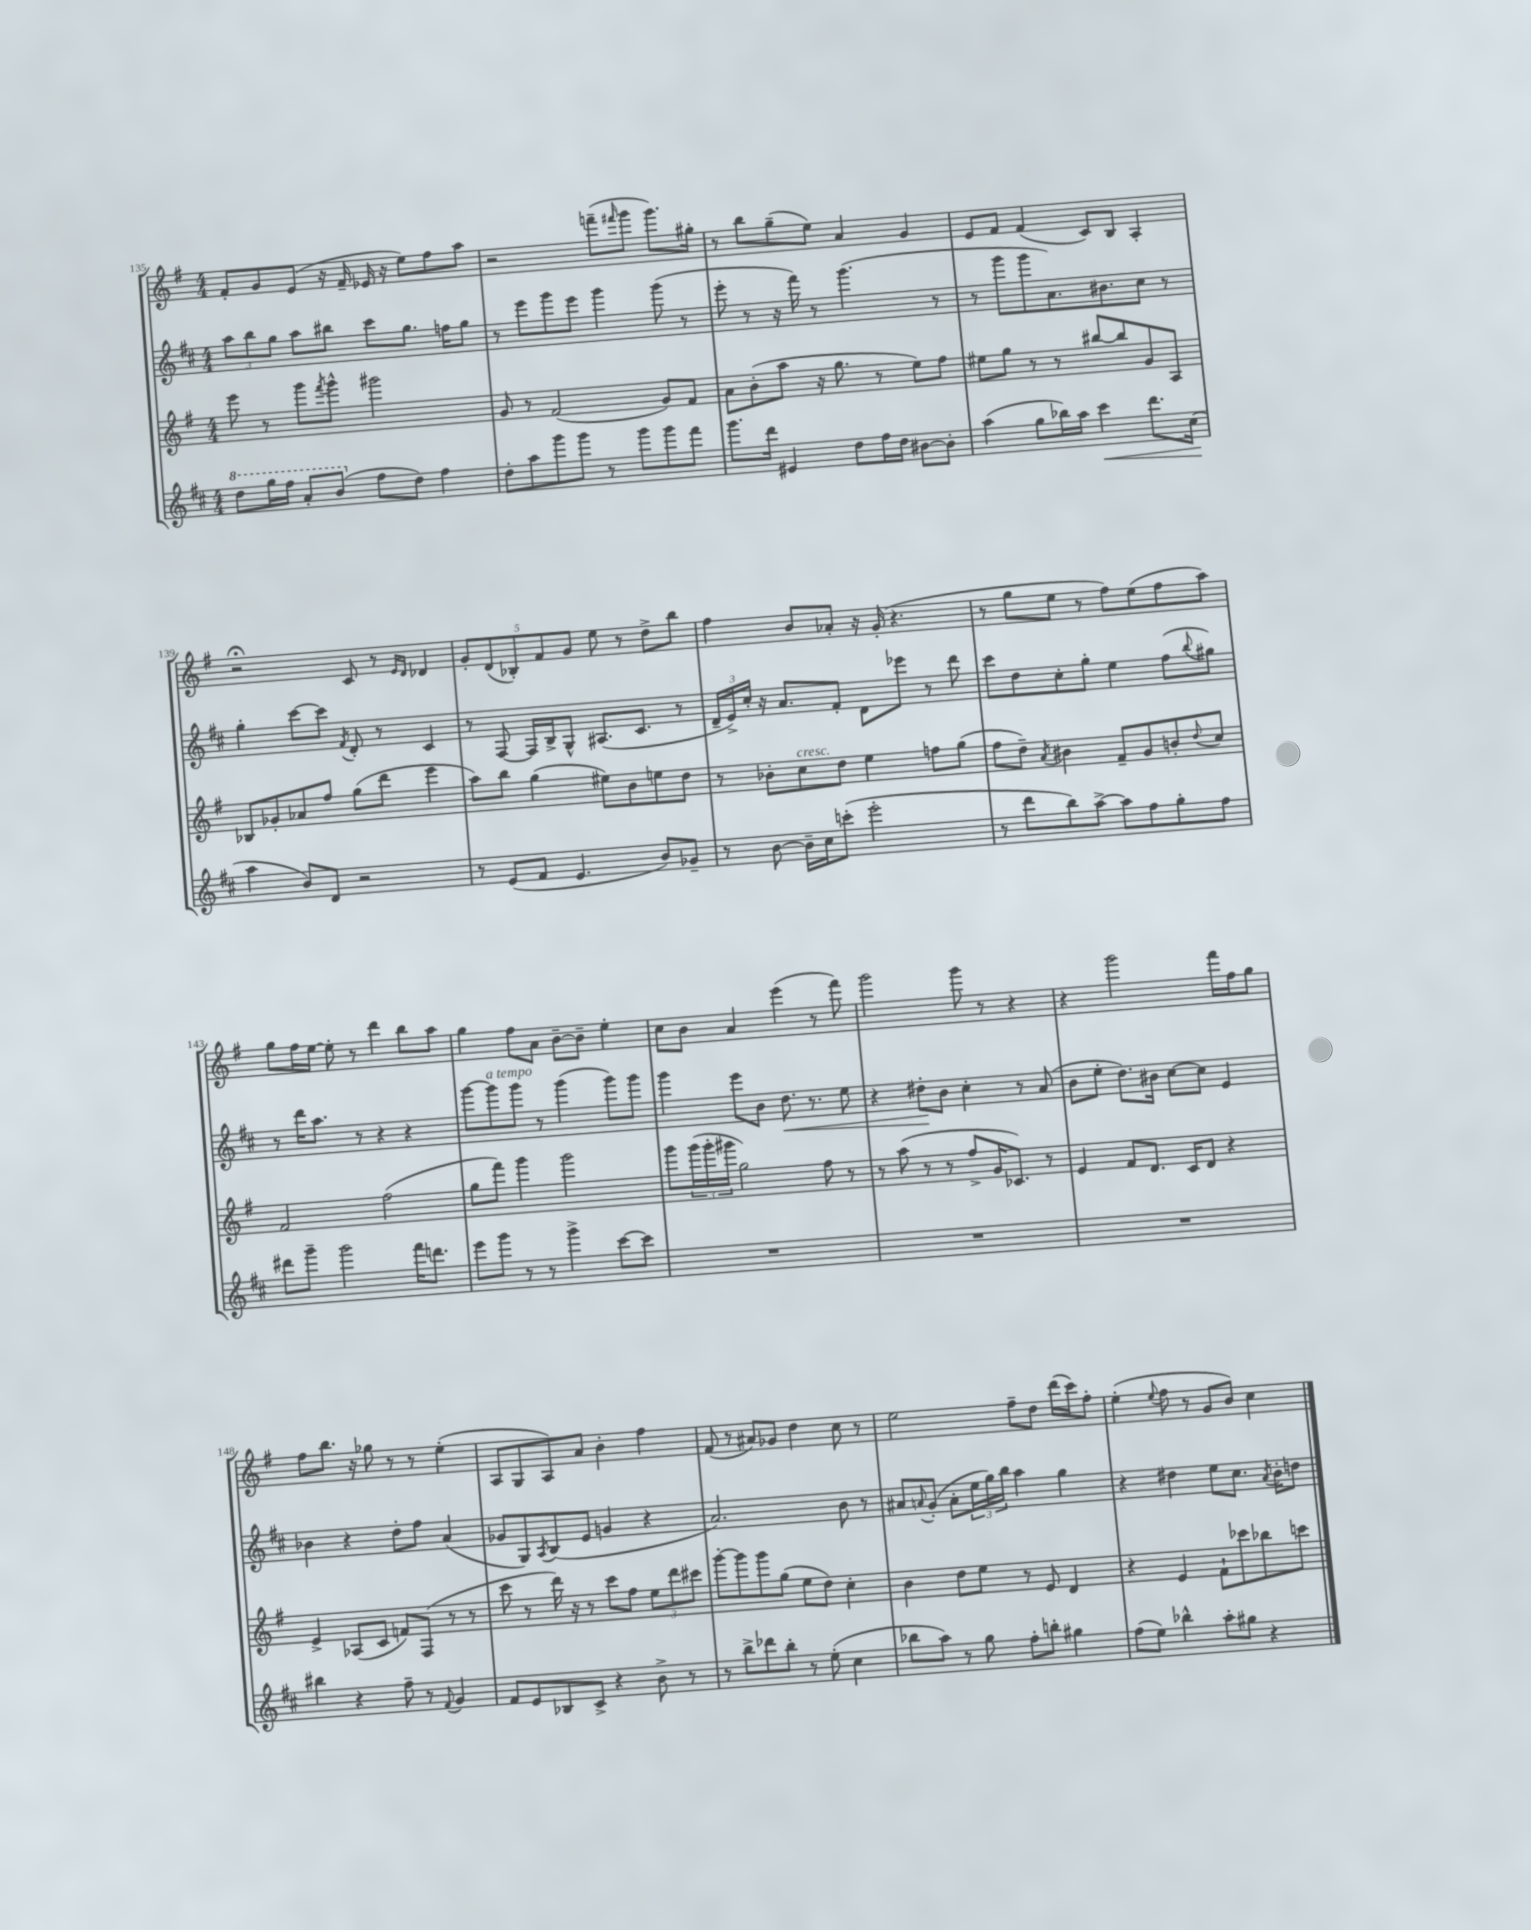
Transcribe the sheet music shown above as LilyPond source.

<<
\new StaffGroup <<
\new Staff = "s0" {
    \clef treble \key g \major \numericTimeSignature \time 4/4
    fis'8-. g'8 e'8( r16 fis'16-- ees'16 r16 e''8) fis''8 a''8 |
    r2 f'''8--( \grace { fis'''16 } g'''8 g'''8.) gis''16-. |
    r8 b''8 g''8--( e''8) a'4 g'4 |
    e'8 fis'8 fis'4( c'8) b8 a4-. |
    r2\fermata c'8 r8 \grace { e'16 d'16 } des'4 |
    \tuplet 5/4 { g'8-. d'8( bes8-.) fis'8 g'8 } e''8 r8 d''8-> b''8 |
    fis''4 b'8 aes'8-. r16 g'16-.( r4. |
    r8 g''8 e''8 r8 fis''8) e''8( fis''8 a''8) |
    g''8 fis''16 e''16~ e''8-. r8 d'''4 b''8 a''8 |
    g''4 fis''8 a'8 b'8~-- b'8-- e''4-. |
    c''8 b'8 a'4 e'''4( r8 fis'''8) |
    g'''2 g'''8 r8 r4 |
    r4 g'''2 fis'''16 fis''16 g''8 |
    fis''8 b''8. r16 ges''8 r8 r8 e''4-.( |
    a8 g8 a8) a'8 b'4-. fis''4 |
    fis'8( r8 ais'8) ges'8 d''4 c''8 r8 |
    e''2 fis''8-- d''8 d'''16( c'''16) fis''8-. |
    e''4-.( \appoggiatura { e''8 } fis''8 r8 g'8 b'8) c''4 \bar "|." |
}
\new Staff = "s1" {
    \clef treble \key d \major \numericTimeSignature \time 4/4
    \tuplet 3/2 { a''8 b''8 g''8 } a''8 bis''8 cis'''8 g''8. f''16 g''8 |
    r8 e'''8 g'''8 e'''8 g'''4 g'''8( r8 |
    e'''8-. r8 r16 fis'''16) r8 g'''4.( r8 |
    r8 g'''8 g'''8 a'8.) bis'8. cis''8 r8 |
    g''4-. cis'''8~ cis'''8 \acciaccatura { fis'8 } d'8-. r8 cis'4 |
    r8 fis8~ fis16 b16-> g8-^ ais8.( cis'8. r8 |
    \tuplet 3/2 { d'16-- e'16->) cis''16-. } r16 a'8. fis'8-. d'8 ees'''8 r8 d'''8 |
    cis'''8 d''8 cis''8-. g''8-. e''4 fis''8( \appoggiatura { b''8 } gis''8) |
    r8 d'''16 a''8. r8 r4 r4 |
    g'''8~ g'''8^\markup { \italic "a tempo" } g'''8 r8 g'''4( g'''8) g'''8 |
    g'''4 e'''8 b'8 d''8.\< r8. e''8 |
    r4 dis''8-.\! b'8 cis''4-. r8 a'8( |
    b'8 e''8-. d''8.) bis'16 cis''8~ cis''8 e'4 |
    bes'4 r4 d''8-. fis''8 a'4( |
    ges'8 g8) \acciaccatura { a8 } b8( e'8 g'4 r4 |
    a'2.) b'8 r8 |
    ais'8 \appoggiatura { a'8 } g'8-.( a'8-. \tuplet 3/2 { e''16 g''16) b''16 } a''4 g''4 |
    r4 dis''4 e''8 cis''8. \acciaccatura { a'8 } b'16-. d''8 \bar "|." |
}
\new Staff = "s2" {
    \clef treble \key g \major \numericTimeSignature \time 4/4
    e'''8 r8 g'''8 \acciaccatura { fis'''8 } g'''8-^ gis'''2 |
    g'8 r8 fis'2( g'8) fis'8 |
    a'8 b'8-.( a''8 r16 g''8. r8 e''8) fis''8 |
    eis''8 g''8 r8 r8 bis''8~ bis''8 g'8 a8 |
    bes8 ges'8-. aes'8 fis''8 g''8( d'''8 e'''4 |
    a''8) b''8 g''4( eis''8) b'8 e''8 d''8 |
    r8 bes'8-. c''8^\markup { \italic "cresc." } d''8 e''4 f''8 g''8( |
    fis''8 d''8--) \acciaccatura { a'8 } bis'4 fis'8-- g'8 b'8-. \appoggiatura { d''8 } c''8 |
    fis'2 fis''2( |
    g''8 fis'''8) g'''4 g'''2 |
    g'''8 \tuplet 3/2 { g'''16( g'''16-. gis'''16 } g''2) fis''8 r8 |
    r8 a''8( r8 r8 fis''8-> g'16 ces'8.) r8 |
    e'4 fis'8 d'8. c'16 d'8 r4 |
    e'4-> aes8( c'8 f'8) fis8( r8 r8 |
    c'''8 r8 d'''16) r16 r8 c'''8 fis''8 \tuplet 3/2 { e''8 d'''8 cis'''8 } |
    g'''8~-. g'''8 g'''8 g''8( e''8 d''8) c''4-. |
    b'4 d''8 e''8 r8 e'8 d'4 |
    r4 e'4 fis'8-! ces'''8 bes''8 c'''8 \bar "|." |
}
\new Staff = "s3" {
    \clef treble \key d \major \numericTimeSignature \time 4/4
    \ottava #1 d'''8 g'''16 fis'''16 a''8-. b''8( \ottava #0 fis''8 d''8) fis''4 |
    d''8-. a''8 g'''8 g'''8 r8 g'''8 g'''8 fis'''8 |
    g'''8. d'''16 eis'4 d''8 fis''16 d''16 bis'8~ bis'8-. |
    a''4( g''8 bes''16) a''16 cis'''4\< d'''8. cis''16\!( |
    a''4 b'8) d'8 r2 |
    r8 e'8( fis'8 e'4. b'8) ges'8-- |
    r8 b'8~ b'16-- cis''16 c'''8-.( e'''2-. |
    r8 d'''8 b''8) a''8~-> a''8 fis''8 g''8-. fis''8 |
    dis'''8 g'''8-- g'''2 fis'''16 d'''8. |
    e'''8 g'''8 r8 r8 g'''4-> cis'''8~ cis'''8 |
    R1 |
    R1 |
    R1 |
    bis''4 r4 fis''8-- r8 \appoggiatura { fis'8 } g'4 |
    fis'8 e'8 bes8 cis'8-> r4 b'8-> r8 |
    r8 b''8-> des'''8 b''8-. r8 e''8-.( cis''4 |
    bes''8 a''8) r8 g''8 fis''8-. b''8-. gis''4 |
    fis''8( e''8) bes''4-^ a''8-. gis''8 r4 \bar "|." |
}
>>
>>
\layout { \context { \Score currentBarNumber = #135 } }
